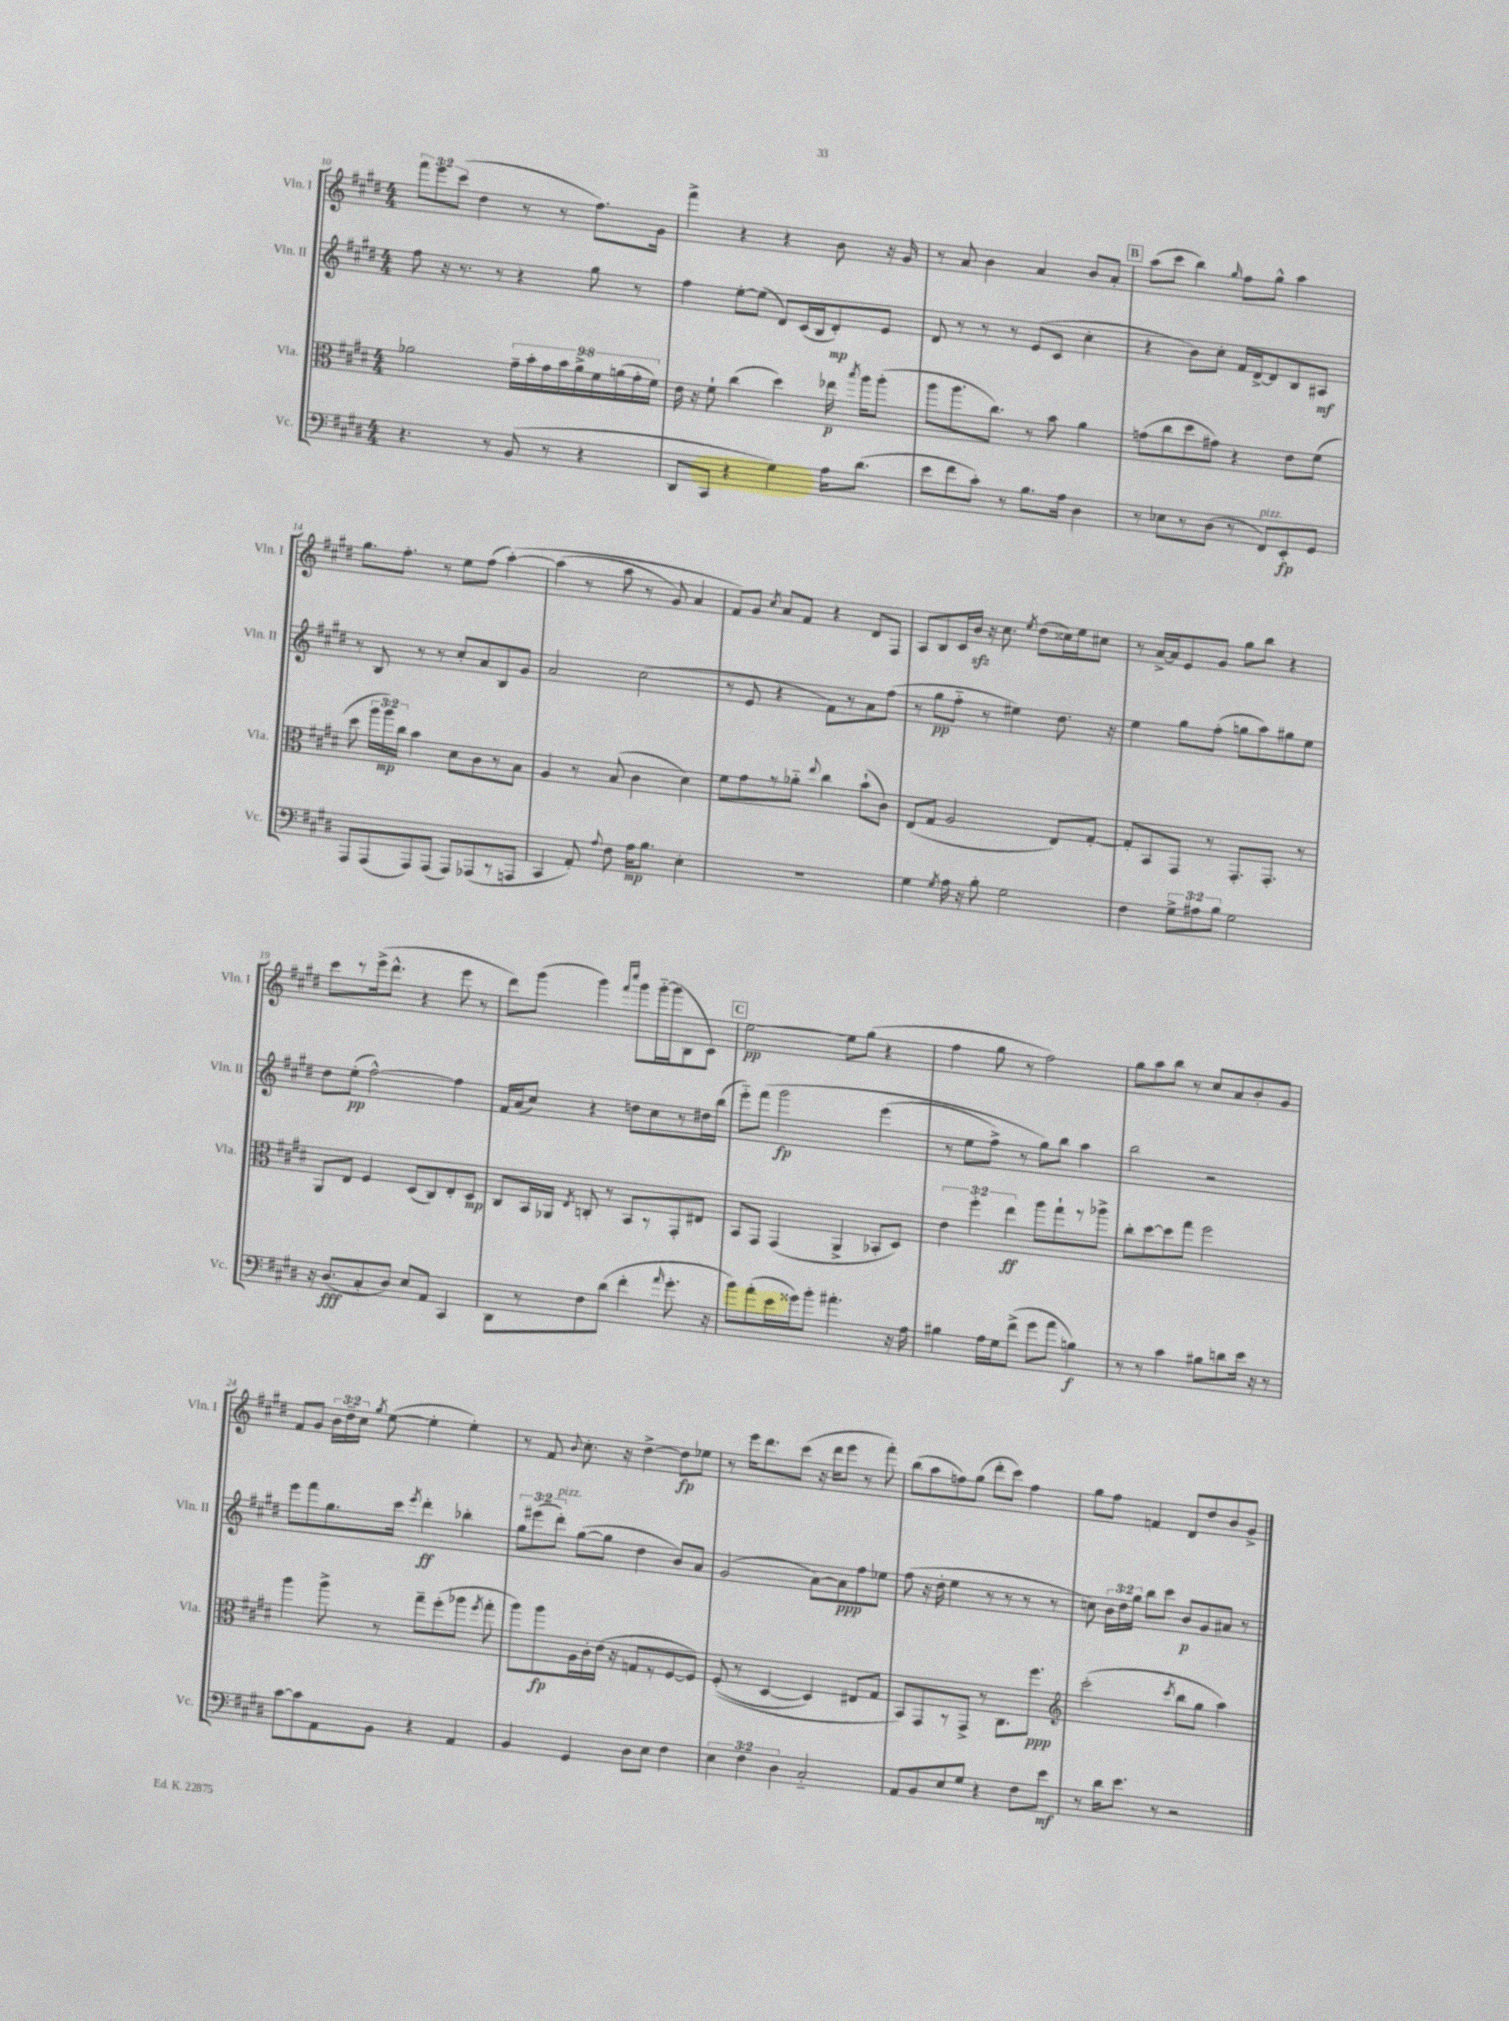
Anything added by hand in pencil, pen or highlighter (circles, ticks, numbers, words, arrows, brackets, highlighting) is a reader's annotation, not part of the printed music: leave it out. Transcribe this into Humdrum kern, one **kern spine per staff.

**kern	**dynam	**kern	**dynam	**kern	**dynam	**kern	**dynam
*part4	*part4	*part3	*part3	*part2	*part2	*part1	*part1
*staff4	*staff4	*staff3	*staff3	*staff2	*staff2	*staff1	*staff1
*I"Vc.	*	*I"Vla.	*	*I"Vln. II	*	*I"Vln. I	*
*I'Vc.	*	*I'Vla.	*	*I'Vln. II	*	*I'Vln. I	*
*clefF4	*	*clefC3	*	*clefG2	*	*clefG2	*
*k[f#c#g#d#]	*	*k[f#c#g#d#]	*	*k[f#c#g#d#]	*	*k[f#c#g#d#]	*
*M4/4	*	*M4/4	*	*M4/4	*	*M4/4	*
=10	=10	=10	=10	=10	=10	=10	=10
4.r	.	2a-X\	.	8ff#\	.	12fff#\L	.
.	.	.	.	.	.	12eee\	.
.	.	.	.	16r	.	.	.
.	.	.	.	.	.	(12ccc#\J	.
.	.	.	.	8.r	.	.	.
.	.	.	.	.	.	4dd#\	.
8r	.	.	.	8r	.	.	.
(8BB/	.	18g#~\LL	.	4r	.	8r	.
.	.	18b'\	.	.	.	.	.
.	.	18g#\	.	.	.	.	.
8r	.	.	.	.	.	8r	.
.	.	18b\	.	.	.	.	.
.	.	18a-^\	.	.	.	.	.
4r	.	.	.	8gg#\	.	8.ff#\L)	.
.	.	18f#\	.	.	.	.	.
.	.	(18an\	.	.	.	.	.
.	.	.	.	8r	.	.	.
.	.	18g#'\	.	.	.	.	.
.	.	.	.	.	.	16g#\Jk	.
.	.	18f#\JJ)	.	.	.	.	.
=11	=11	=11	=11	=11	=11	=11	=11
8DD#/L	.	16e\	.	4ff#\	.	4fff#^\	.
.	.	16r	.	.	.	.	.
8CC#/J	.	8f#`\	.	.	.	.	.
4r	.	(4cc#\	.	[8ee'\L	.	4r	.
.	.	.	.	(8ee\J]	.	.	.
4G#\)	.	4dd#\)	.	8d#/L)	.	4r	.
.	.	.	.	(16c#/L	.	.	.
.	.	.	.	16B/J	.	.	.
16A\KL	.	16ee-X\	p	8d#'/)	mp	8b\	.
.	.	8qbb/	.	.	.	.	.
(8.d#\J	.	16aa\KL	.	.	.	.	.
.	.	(8aa'\J	.	8e/J	.	16r	.
.	.	.	.	.	.	16g#/	.
=12	=12	=12	=12	=12	=12	=12	=12
8e\L	.	8aa\L	.	8d#/	.	8r	.
8f#\	.	8.aa\	.	8r	.	8a/	.
8c#'\J)	.	.	.	8r	.	4b\	.
.	.	8.cc#\J)	.	.	.	.	.
8r	.	.	.	8r	.	.	.
8.B\L	.	8r	.	(8e/L	.	4a/	.
.	.	8b\	.	8c#/J	.	.	.
16A\Jk	.	.	.	.	.	.	.
4D#\	.	4a\	.	4cc#'\	.	8b/L	.
.	.	.	.	.	.	8a'/J	.
!!LO:REH:place=s1:t=B
=13	=13	=13	=13	=13	=13	=13	=13
8r	.	(8gn\L	.	4r	.	(8aa\L	.
8E-X\L	.	8cc#\	.	.	.	8ccc#\J	.
8r	.	8dd#\	.	8b\L)	.	4bb\)	.
(8D#\J	.	8g#X\J)	.	8cc#'\J	.	.	.
.	.	.	.	.	.	16qqgg#/	.
8r	.	4r	.	16f#/LL	.	8ff#\L	.
.	.	.	.	[16d#^/J	.	.	.
!LO:TX:a:i:t=pizz.	!	!	!	!	!	!	!
8FF#/L)	.	.	.	8d#/]	.	8gg#^^\J	.
8EE'/	fp	8e\L	.	8B/	.	4aa\	.
8GG#/J	.	(8f#\J	.	8A#X/J	mf	.	.
!!LO:LB:g=z
=14	=14	=14	=14	=14	=14	=14	=14
8AAA/L	.	8dd#\	.	8r	.	8.gg#\L	.
(8AAA/	.	24aa\LL	.	8B/	.	.	.
.	.	24aa\)	mp	.	.	.	.
.	.	.	.	.	.	8.ff#'\J	.
.	.	24cc#\JJ	.	.	.	.	.
8AAA/)	.	4b\	.	8r	.	.	.
(8AAA/J	.	.	.	8r	.	8r	.
8AAA/L)	.	8d#\L	.	8cc#'/L	.	8ee\L	.
(8AAA-X/	.	8c#\	.	8a/	.	(8ff#\J	.
8r	.	8r	.	8B/	.	([4aa'\)	.
8AAAn/J	.	8B\J	.	8g#/J	.	.	.
=15	=15	=15	=15	=15	=15	=15	=15
4CC#/	.	4A/	.	2a/	.	(4aa\]	.
8AA'/)	.	8r	.	.	.	8r	.
8qqA/	.	.	.	.	.	.	.
8F#\	.	(8B/	.	.	.	8aa\	.
16A\KL	mp	4c#\	.	(2cc#\	.	8r	.
8.B\J	.	.	.	.	.	.	.
.	.	.	.	.	.	8g#/)	.
4E'\	.	4d#\)	.	.	.	4a/	.
=16	=16	=16	=16	=16	=16	=16	=16
1r	.	8f#\L	.	8r	.	8f#/L)	.
.	.	8g#\	.	8e/	.	8g#/J	.
.	.	.	.	.	.	8qcc#/	.
.	.	8r	.	4r	.	8a/L	.
.	.	8a-X\J	.	.	.	8f#/J	.
.	.	8qqee/	.	.	.	.	.
.	.	4cc#\	.	8f#\L)	.	4r	.
.	.	.	.	8r	.	.	.
.	.	(8b`\L	.	8a\	.	8d#/L	.
.	.	8c#\J)	.	(8ff#\J	.	8F#/J	.
=17	=17	=17	=17	=17	=17	=17	=17
4G#\	.	(8E/L	.	8r	.	8A/L	.
.	.	8G#/J	.	8gg#\L	pp	8B/	.
8qG#/	.	.	.	.	.	.	.
16A\	.	2A/	.	8ff#\J	.	16c#/L	.
16r	.	.	.	.	.	16bzz/JJ	.
8B'\	.	.	.	8r	.	16r	.
.	.	.	.	.	.	8.cc#\	.
2G#\	.	.	.	4ee#X\)	.	.	.
.	.	.	.	.	.	8qee/	.
.	.	.	.	.	.	(8dd#\L	.
.	.	8E/L)	.	8.dd#\	.	16cc##X\L)	.
.	.	.	.	.	.	16ee\J	.
.	.	[8G#'/J	.	.	.	8cc#X\J	.
.	.	.	.	16r	.	.	.
=18	=18	=18	=18	=18	=18	=18	=18
4F#\	.	8G#'/L]	.	4ee\	.	8r	.
.	.	8BB/	.	.	.	[16a^/LL	.
.	.	.	.	.	.	16a/J]	.
12G#^\L	.	8GG#/J	.	8gg#\L	.	8e/	.
12A#X\	.	.	.	.	.	.	.
.	.	8r	.	(8ff#'\J	.	8g#/J	.
12B\J	.	.	.	.	.	.	.
2G#\	.	8.GG#'/L	.	8ggn\L	.	8gg#\L	.
.	.	.	.	8aa\)	.	8bb\J	.
.	.	8.GG#'/J	.	.	.	.	.
.	.	.	.	8gg#X\	.	4r	.
.	.	8r	.	8ee\J	.	.	.
!!LO:LB:g=z
=19	=19	=19	=19	=19	=19	=19	=19
16r	.	8AA/L	.	8dd#\L	.	8ccc#\L	.
(8.D#/L	fff	.	.	.	.	.	.
.	.	8E/J	.	(8ee'\J	pp	8r	.
8C#'/	.	4F#/	.	[2ff#^^\)	.	(16eee^\k	.
.	.	.	.	.	.	8.ddd#^^\J	.
8D#/J)	.	.	.	.	.	.	.
8E/L	.	(8D#/L	.	.	.	4r	.
8AA/J	.	8C#/)	.	.	.	.	.
4CC#/	.	8E'/	.	4ff#\]	.	8eee\	.
.	.	8D#/J	mp	.	.	8r	.
=20	=20	=20	=20	=20	=20	=20	=20
8DD#\L	.	8C#/L	.	16f#/LL	.	8ddd#\L)	.
.	.	.	.	(16a/J	.	.	.
8r	.	16BB/L	.	8cc#/J)	.	(8ggg#\J	.
.	.	16AA-X/JJ	.	.	.	.	.
.	.	8qE/	.	.	.	.	.
8F#\	.	8Cn'/	.	4r	.	4ggg#\)	.
(8d#\J	.	8r	.	.	.	.	.
.	.	.	.	.	.	16qqfff#/LL	.
.	.	.	.	.	.	16qqcccc#/JJ	.
4f#'\	.	8BB/L	.	8ddn\L	.	8ggg#\L	.
.	.	8r	.	8cc#\	.	[16ggg#\L	.
.	.	.	.	.	.	(16ggg#\J]	.
16qqa/	.	.	.	.	.	.	.
8.g#'\	.	8GG#'/	.	8r	.	8B\	.
.	.	8E#X/J	.	16dd#X\L	.	8c#\J)	.
16r	.	.	.	(16bb\JJ	.	.	.
!!LO:REH:place=s1:t=C
=21	=21	=21	=21	=21	=21	=21	=21
8b\L)	.	8BB/L	.	8eee\L)	.	[2ee\	pp
(8a'\	.	8GG#/J	.	(8fff#\J	.	.	.
16e\L	.	(4GG#/	.	2ggg#\	fp	.	.
16g##X\J)	.	.	.	.	.	.	.
8b'\J	.	.	.	.	.	.	.
4.a#X'\	.	4AA^/	.	.	.	8ee\L]	.
.	.	.	.	.	.	(8gg#\J	.
.	.	8BB-X'/L	.	(4eee\	.	4r	.
16r	.	8D#/J)	.	.	.	.	.
16A\	.	.	.	.	.	.	.
=22	=22	=22	=22	=22	=22	=22	=22
4B#X\	.	6e\	.	8r	.	4ff#\	.
.	.	.	.	8ee\L	.	.	.
.	.	6ff#'\	.	.	.	.	.
16A\LL	.	.	.	8ff#^\J)	.	8gg#\	.
16G#\J	.	.	.	.	.	.	.
.	.	6ee\	ff	.	.	.	.
(8f#^\J	.	.	.	8r	.	8r	.
8g#\L	.	8aa\L	.	8gg#\L)	.	2ff#\)	.
8a\J	.	8gg#`\	.	8bb\J	.	.	.
4Bn\)	f	8r	.	4aa\	.	.	.
.	.	8aa-X^\J	.	.	.	.	.
=23	=23	=23	=23	=23	=23	=23	=23
8r	.	8cc#'\L	.	2bb\	.	8gg#\L	.
8r	.	[8dd#\	.	.	.	8aa\	.
4c#\	.	8dd#\]	.	.	.	8bb\J	.
.	.	8gg#\J	.	.	.	8r	.
8B#X\L	.	2ff#\	.	2r	.	8cc#/L	.
8dn\	.	.	.	.	.	8a/	.
16e\Jk	.	.	.	.	.	8b'/	.
16r	.	.	.	.	.	.	.
8r	.	.	.	.	.	8g#/J	.
!!LO:LB:g=z
=24	=24	=24	=24	=24	=24	=24	=24
[8c#\L	.	4aa\	.	8eee\L	.	8f#/L	.
8c#\]	.	.	.	8fff#\	.	8g#/J	.
8AA\	.	8aa^\	.	8.gg#\	.	24b\LL	.
.	.	.	.	.	.	24dd#~\	.
.	.	.	.	.	.	24cc#\JJ	.
.	.	.	.	.	.	8qgg#/	.
8BB\J	.	8r	.	.	.	([8ee\	.
.	.	.	.	16ccc#\Jk	.	.	.
.	.	.	.	8qeee/	.	.	.
4r	.	8gg#~\L	.	4ddd#'\	ff	4ee'\]	.
.	.	(8ff#'\	.	.	.	.	.
4AA/	.	8aa-X\J	.	4bb-X'\	.	4ee'\)	.
.	.	8qff#/	.	.	.	.	.
.	.	8gg#'\	.	.	.	.	.
=25	=25	=25	=25	=25	=25	=25	=25
4BB/	.	8aa\L)	.	12gg#\L	.	8r	.
.	.	.	.	(12eee#X\	.	.	.
.	.	8aa\	fp	.	.	8f#/	.
!	!	!	!	!LO:TX:a:i:t=pizz.	!	!	!
.	.	.	.	12ddd#'\J)	.	.	.
.	.	.	.	.	.	8qqb/	.
4GG#/	.	16A\L	.	([8gg#\L	.	8.cc#'\	.
.	.	16c#'\	.	.	.	.	.
.	.	(16e\JJ	.	8gg#\J]	.	.	.
.	.	16r	.	.	.	16r	.
8D#\L	.	8Gn/L	.	4dd#\	.	[4dd#^\	.
8E\J	.	8r	.	.	.	.	.
4F#\	.	[8F#/	.	8b/L)	.	8dd#\L]	fp
.	.	8F#/J])	.	8a/J	.	8ee-X\J	.
=26	=26	=26	=26	=26	=26	=26	=26
6E\	.	((8F#'/	.	(2g#/	.	8r	.
.	.	8r	.	.	.	16eee\KL	.
6F#\	.	.	.	.	.	.	.
.	.	.	.	.	.	8.ddd#\	.
.	.	[4D#/	.	.	.	.	.
6D#\	.	.	.	.	.	.	.
.	.	.	.	.	.	(8ccc#\J	.
2C#/	.	4D#/])	.	[8a\L)	.	16r	.
.	.	.	.	.	.	16ddd#\KL	.
.	.	.	.	8a\]	ppp	8eee\J	.
.	.	8E#X/L	.	8ff#\	.	8r	.
.	.	8G#/J	.	8ee-X\J	.	8fff#'\)	.
=27	=27	=27	=27	=27	=27	=27	=27
8AA/L	.	8BB/L)	.	(8ff#\	.	(8bb\L	.
8BB/	.	8GG#/	.	16r	.	8aa\	.
.	.	.	.	16dd#'\	.	.	.
8E/	.	8r	.	4ee\	.	8ffn\)	.
8G#/J	.	8GG#^/J	.	.	.	(8gg#\J	.
4r	.	8r	.	8r	.	8ddd#'\L	.
.	.	8.C#\L	.	8r	.	8ccc#\J)	.
8F#\L	.	.	.	8r	.	4ff\	.
.	.	8.ff#\J	ppp	.	.	.	.
8e\J	mf	.	.	8r	.	.	.
=28	=28	=28	=28	=28	=28	=28	=28
*	*	*clefG2	*	*	*	*	*
8r	.	(2ccc#'\	.	8ccn\)	.	8gg#\L	.
16d#\KL	.	.	.	24b\LL	.	8ff#\J	.
.	.	.	.	24dd#\	.	.	.
8.e\J	.	.	.	.	.	.	.
.	.	.	.	24gg#\JJ	.	.	.
.	.	.	.	8bb\L	.	4fn/	.
8r	.	.	.	8ccc#\J	.	.	.
.	.	8qccc#/	.	.	.	.	.
2r	.	8bb\L	.	8b/L	p	8d#/L	.
.	.	8gg#\J	.	8g#/	.	8dd#/	.
.	.	4aa\)	.	8a#X/J	.	8b/	.
.	.	.	.	8r	.	8g#^/J	.
==	==	==	==	==	==	==	==
*-	*-	*-	*-	*-	*-	*-	*-
